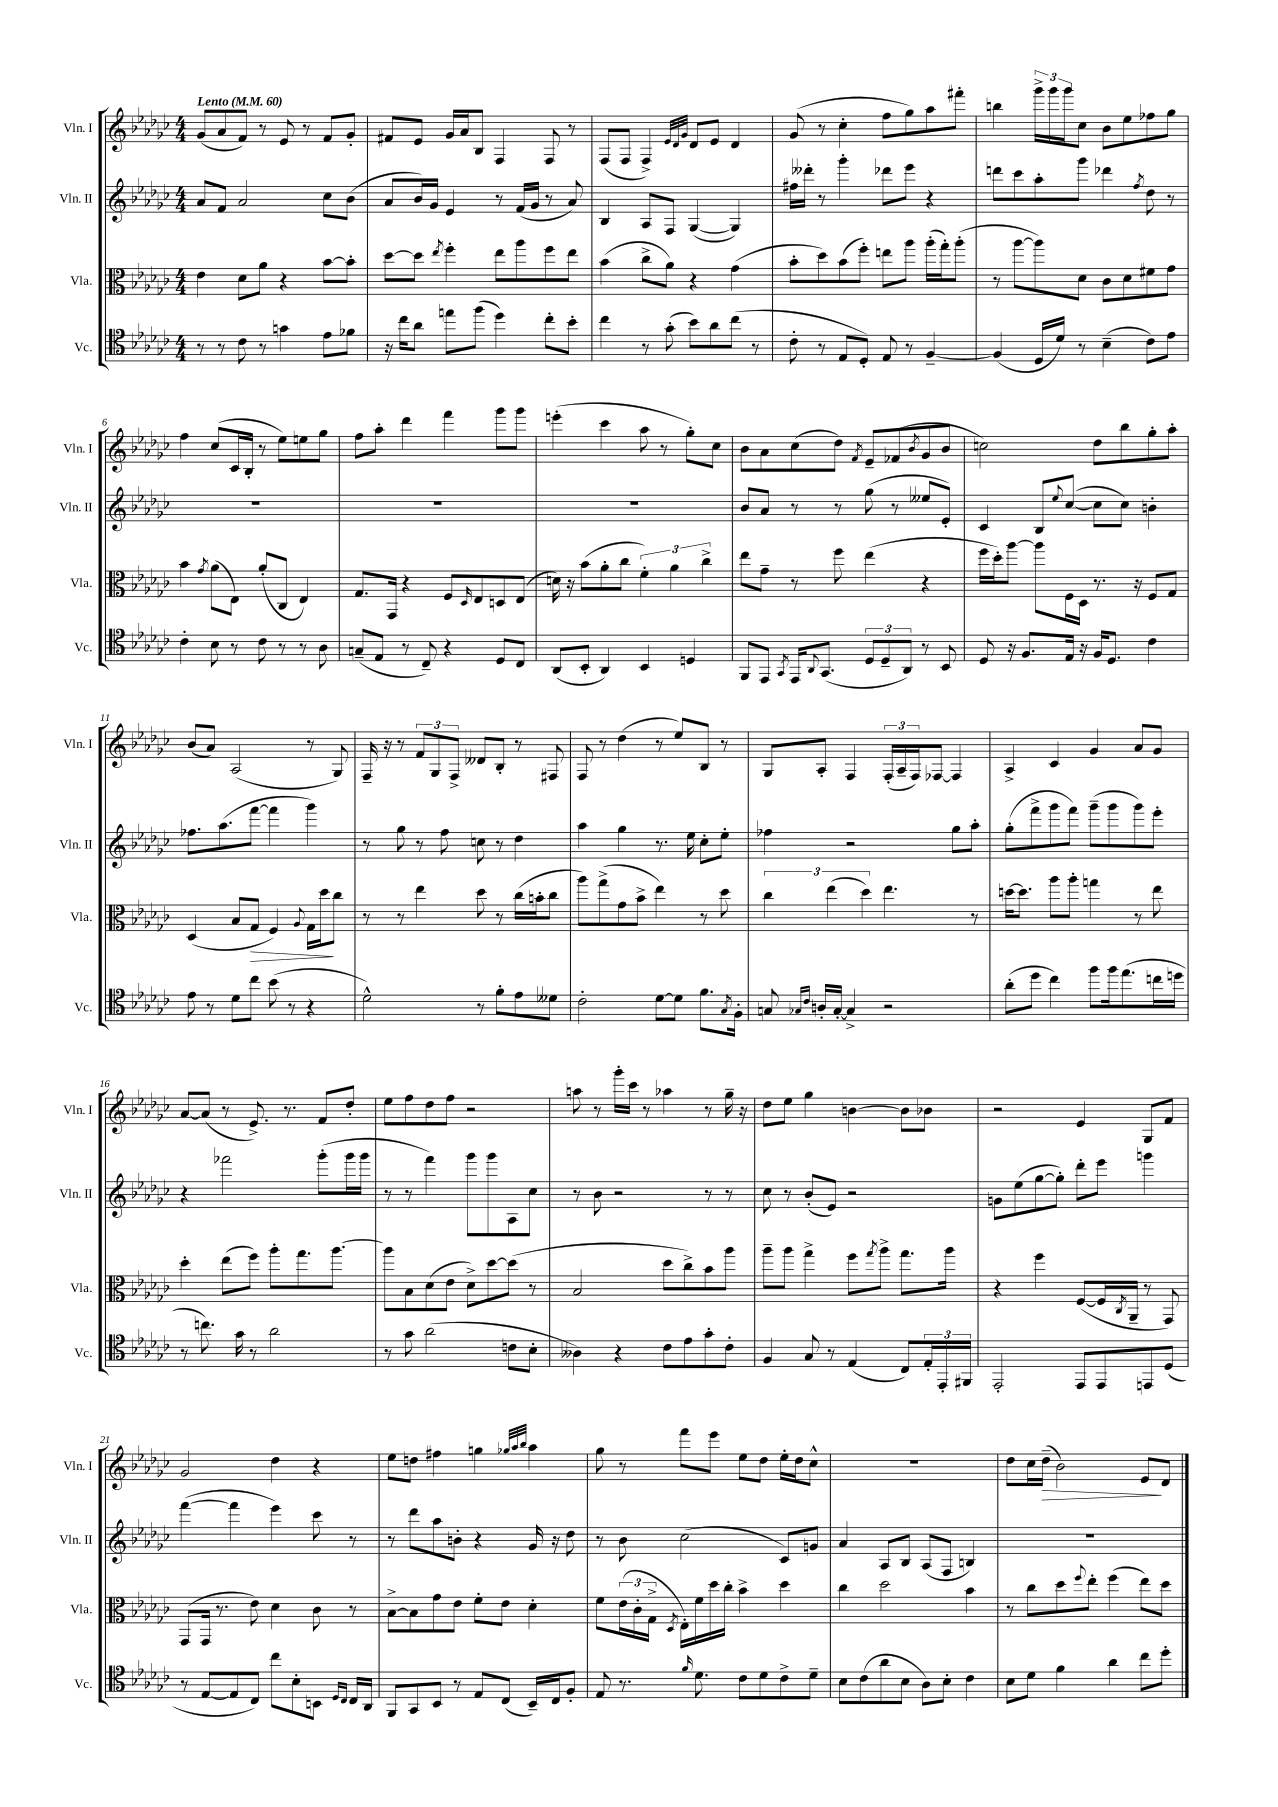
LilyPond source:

<<
\new StaffGroup <<
\new Staff = "s0" \with { instrumentName = "Vln. I" shortInstrumentName = "Vln. I" } {
    \clef treble \key ges \major \numericTimeSignature \time 4/4 \tempo "Lento" 4 = 60
    ges'8( aes'8 f'8) r8 ees'8 r8 f'8 ges'8-. |
    fis'8 ees'8 ges'16 aes'16 bes8 f4 f8 r8 |
    f8( f8 f4->) \grace { ees'32 des'32 ges'32 } des'8 ees'8 des'4 |
    ges'8( r8 ces''4-. f''8 ges''8) aes''8 fis'''8-. |
    b''4 \tuplet 3/2 { ges'''16-> ges'''16 ges'''16 } ces''8 bes'8 ees''8 fes''8 ges''8 |
    f''4 ces''8( ces'16 bes16-. r8 ees''8) e''8 ges''8 |
    f''8 aes''8-. des'''4 f'''4 ges'''8 ges'''8 |
    e'''4-.( ces'''4 aes''8 r8 ges''8-.) ces''8 |
    bes'8 aes'8 ces''8( des''8) \acciaccatura { f'8 } ees'8-- fes'8( \acciaccatura { bes'8 } ges'8 bes'8 |
    c''2) des''8 bes''8 ges''8-. aes''8-. |
    bes'8( aes'8) aes2( r8 ges8) |
    f16-- r16 r8 \tuplet 3/2 { f'8 ges8 f8-> } deses'8 bes8-. r8 fis8 |
    f8 r8 des''4( r8 ees''8) bes8 r8 |
    ges8 aes8-. f4 \tuplet 3/2 { f16-.( aes16-- f16) } fes8~ fes4 |
    aes4-> ces'4 ges'4 aes'8 ges'8 |
    aes'8~ aes'8( r8 ees'8.->) r8. f'8 des''8-. |
    ees''8 f''8 des''8 f''8 r2 |
    a''8 r8 ges'''16-. ces'''16 r8 aes''4 r8 ges''16-- r16 |
    des''8 ees''8 ges''4 b'4~ b'8 bes'8 |
    r2 ees'4 ges8 f'8 |
    ges'2 des''4 r4 |
    ees''8 d''8 fis''4 g''4 \grace { ges''32 aes''32 bes''32 } aes''4 |
    ges''8 r8 f'''8 ees'''8 ees''8 des''8 ees''16-. des''16 ces''8-^ |
    R1 |
    des''8 ces''16 des''16--\>( bes'2) ees'8\! des'8 \bar "|." |
}
\new Staff = "s1" \with { instrumentName = "Vln. II" shortInstrumentName = "Vln. II" } {
    \clef treble \key ges \major \numericTimeSignature \time 4/4
    aes'8 f'8 aes'2 ces''8 bes'8( |
    aes'8 bes'16) ges'16 ees'4 r8 f'16( ges'16 r8 aes'8) |
    bes4 aes8 f8 ges4~( ges4) |
    fis''16 deses'''16-. r8 ges'''4-. des'''8 ees'''8 r4 |
    d'''8 ces'''8 aes''8-. ges'''8 des'''4 \acciaccatura { f''8 } des''8 r8 |
    R1 |
    R1 |
    R1 |
    bes'8 aes'8 r8 r8 ges''8( r8 eeses''8 ees'8-.) |
    ces'4 bes8 \appoggiatura { ees''8 } ces''8~( ces''8 ces''8) b'4-. |
    fes''8. aes''8.( f'''8~ f'''4 ges'''4) |
    r8 ges''8 r8 f''8 c''8 r8 des''4 |
    aes''4 ges''4 r8. ees''16 ces''8-. ees''8-. |
    fes''4 r2 ges''8 aes''8-. |
    ges''8-.( f'''8-> ges'''8 f'''8) ges'''8--( ges'''8 ges'''8) ees'''8-. |
    r4 fes'''2 ges'''8-.( ges'''16 ges'''16 |
    r8 r8 f'''4) ges'''8 ges'''8 aes8 ces''8 |
    r8 bes'8 r2 r8 r8 |
    ces''8 r8 bes'8-.( ees'8) r2 |
    g'8 ees''8( ges''8~ ges''8-.) des'''8-. ees'''8 g'''4 |
    f'''4~( f'''4 ees'''4) ces'''8 r8 |
    r8 des'''8 aes''8 b'8-. r4 ges'16 r16 des''8 |
    r8 bes'8 ces''2( ces'8) g'8 |
    aes'4 aes8 bes8 aes8( f8 b4) |
    R1 \bar "|." |
}
\new Staff = "s2" \with { instrumentName = "Vla." shortInstrumentName = "Vla." } {
    \clef alto \key ges \major \numericTimeSignature \time 4/4
    ees'4 des'8 aes'8 r4 bes'8~ bes'8-. |
    des''8~ des''8 \acciaccatura { ees''8 } f''4-. ees''8 aes''8 f''8 ees''8 |
    bes'4( ces''8-> aes'8) r4 ges'4( |
    bes'8-. des''8) bes'8( f''8-.) e''8 aes''8 aes''16-.( ges''16-.) aes''8-.( |
    r8 aes''8~ aes''8) des'8 ces'8 des'8 fis'8 ges'8 |
    bes'4 \acciaccatura { ges'8 } aes'8( ees8) aes'8-.( ces8 ees4) |
    ges8. ges,16 r4 f8 \grace { des16 } ees8 d8 ees8( |
    d'16) r16 bes'8( aes'8-. ces''8 \tuplet 3/2 { f'4-.) aes'4 ces''4-> } |
    ees''8 ges'8-- r8 f''8 ees''4( r4 |
    f''16 des''16-.) aes''8~ aes''8 f16 des16 r8. r16 f8 ges8 |
    des4( bes8 ges8\> f4) \appoggiatura { aes8 } ges16 des''16\! ces''8 |
    r8 r8 ees''4 des''8 r8 ces''16( b'16-. ces''8 |
    aes''8) ges''8->( ges'8 bes'8-> ees''4) r8 des''8 |
    \tuplet 3/2 { ces''4 ees''4( des''4) } ees''4. r8 |
    d''16~ d''8. aes''8 aes''8-. g''4 r8 ees''8 |
    des''4-. ees''8( f''8) aes''8-. ges''8. aes''8.~ |
    aes''8 bes8 des'8( ees'8 des'8->) des''8~ des''8( r8 |
    bes2 des''8 ces''8->) bes'8 aes''8 |
    aes''8-- aes''8 ges''4-> f''8 \acciaccatura { ges''8 } aes''8-> ges''8. aes''16 |
    r4 f''4 f8~( f16 \acciaccatura { ces8 } aes,16-- r8 ges,8) |
    ges,8( ges,16 r8. ees'8) des'4 ces'8 r8 |
    bes8~-> bes8 ges'8 ees'8 f'8-. ees'8 des'4-. |
    f'8 \tuplet 3/2 { ees'16( ces'16-. ges16-> } \acciaccatura { des8 } ees16-.) f'16 des''16 ces''16-. bes'4-> des''4 |
    ces''4 des''2 bes'4 |
    r8 ces''8 des''8 \appoggiatura { f''8 } ees''8-. f''4( ees''8) des''8 \bar "|." |
}
\new Staff = "s3" \with { instrumentName = "Vc." shortInstrumentName = "Vc." } {
    \clef tenor \key ges \major \numericTimeSignature \time 4/4
    r8 r8 ces'8 r8 g'4 ees'8 fes'8 |
    r16 ces''16 aes'8 e''8 f''8( des''4) ces''8-. bes'8-. |
    ces''4 r8 ges'8-.( bes'8) aes'8 ces''8( r8 |
    ces'8-. r8 ees8 des8-.) ees8 r8 f4~-- |
    f4( des16 des'16) r8 bes4--( ces'8) ees'8 |
    ces'4-. bes8 r8 ces'8 r8 r8 aes8 |
    g8--( ees8 r8 ces8--) r4 des8 ces8 |
    aes,8( bes,8-. aes,4) bes,4 d4 |
    f,8 ees,8 \acciaccatura { ges,8 } ees,16 \appoggiatura { aes,8 } ges,8.( \tuplet 3/2 { des8 des8-- aes,8) } r8 bes,8 |
    des8 r16 f8. ees16 r16 f16 des8. ces'4 |
    ees'8 r8 des'8 ces''8 bes'8( r8 r4 |
    des'2-^) r8 f'8-. ees'8 deses'8 |
    ces'2-. des'8~ des'8 f'8. \acciaccatura { ges8 } f16-. |
    g8 \grace { ges16 ces'16 } a16-. ges16~-. ges4-> r2 |
    aes'8-.( des''8 ces''4) f''8 f''16 ees''8.( c''16 d''16 |
    r8 c''8.) ges'16 r8 aes'2 |
    r8 ges'8 aes'2( c'8 bes8-. |
    aeses4) r4 ces'8 ees'8 ges'8-. ces'8-. |
    f4 ges8 r8 ees4( ces8) \tuplet 3/2 { ees16-. ees,16-. fis,16 } |
    ees,2-. ees,8 ees,8 e,8 des8( |
    r8 ees8~ ees8 ces8) ces''8 bes8-. b,8 \grace { des16 ces16 } ces16 aes,16 |
    f,8 ges,8 bes,8 r8 ees8 ces8( bes,16--) ces16 f8-. |
    ees8 r8. \grace { f'16 } des'8. ces'8 des'8 ces'8-> des'8-- |
    bes8 ces'8( aes'8 bes8 aes8) bes8-. ces'4 |
    bes8 des'8 f'4 aes'4 ces''8 des''8-. \bar "|." |
}
>>
>>
